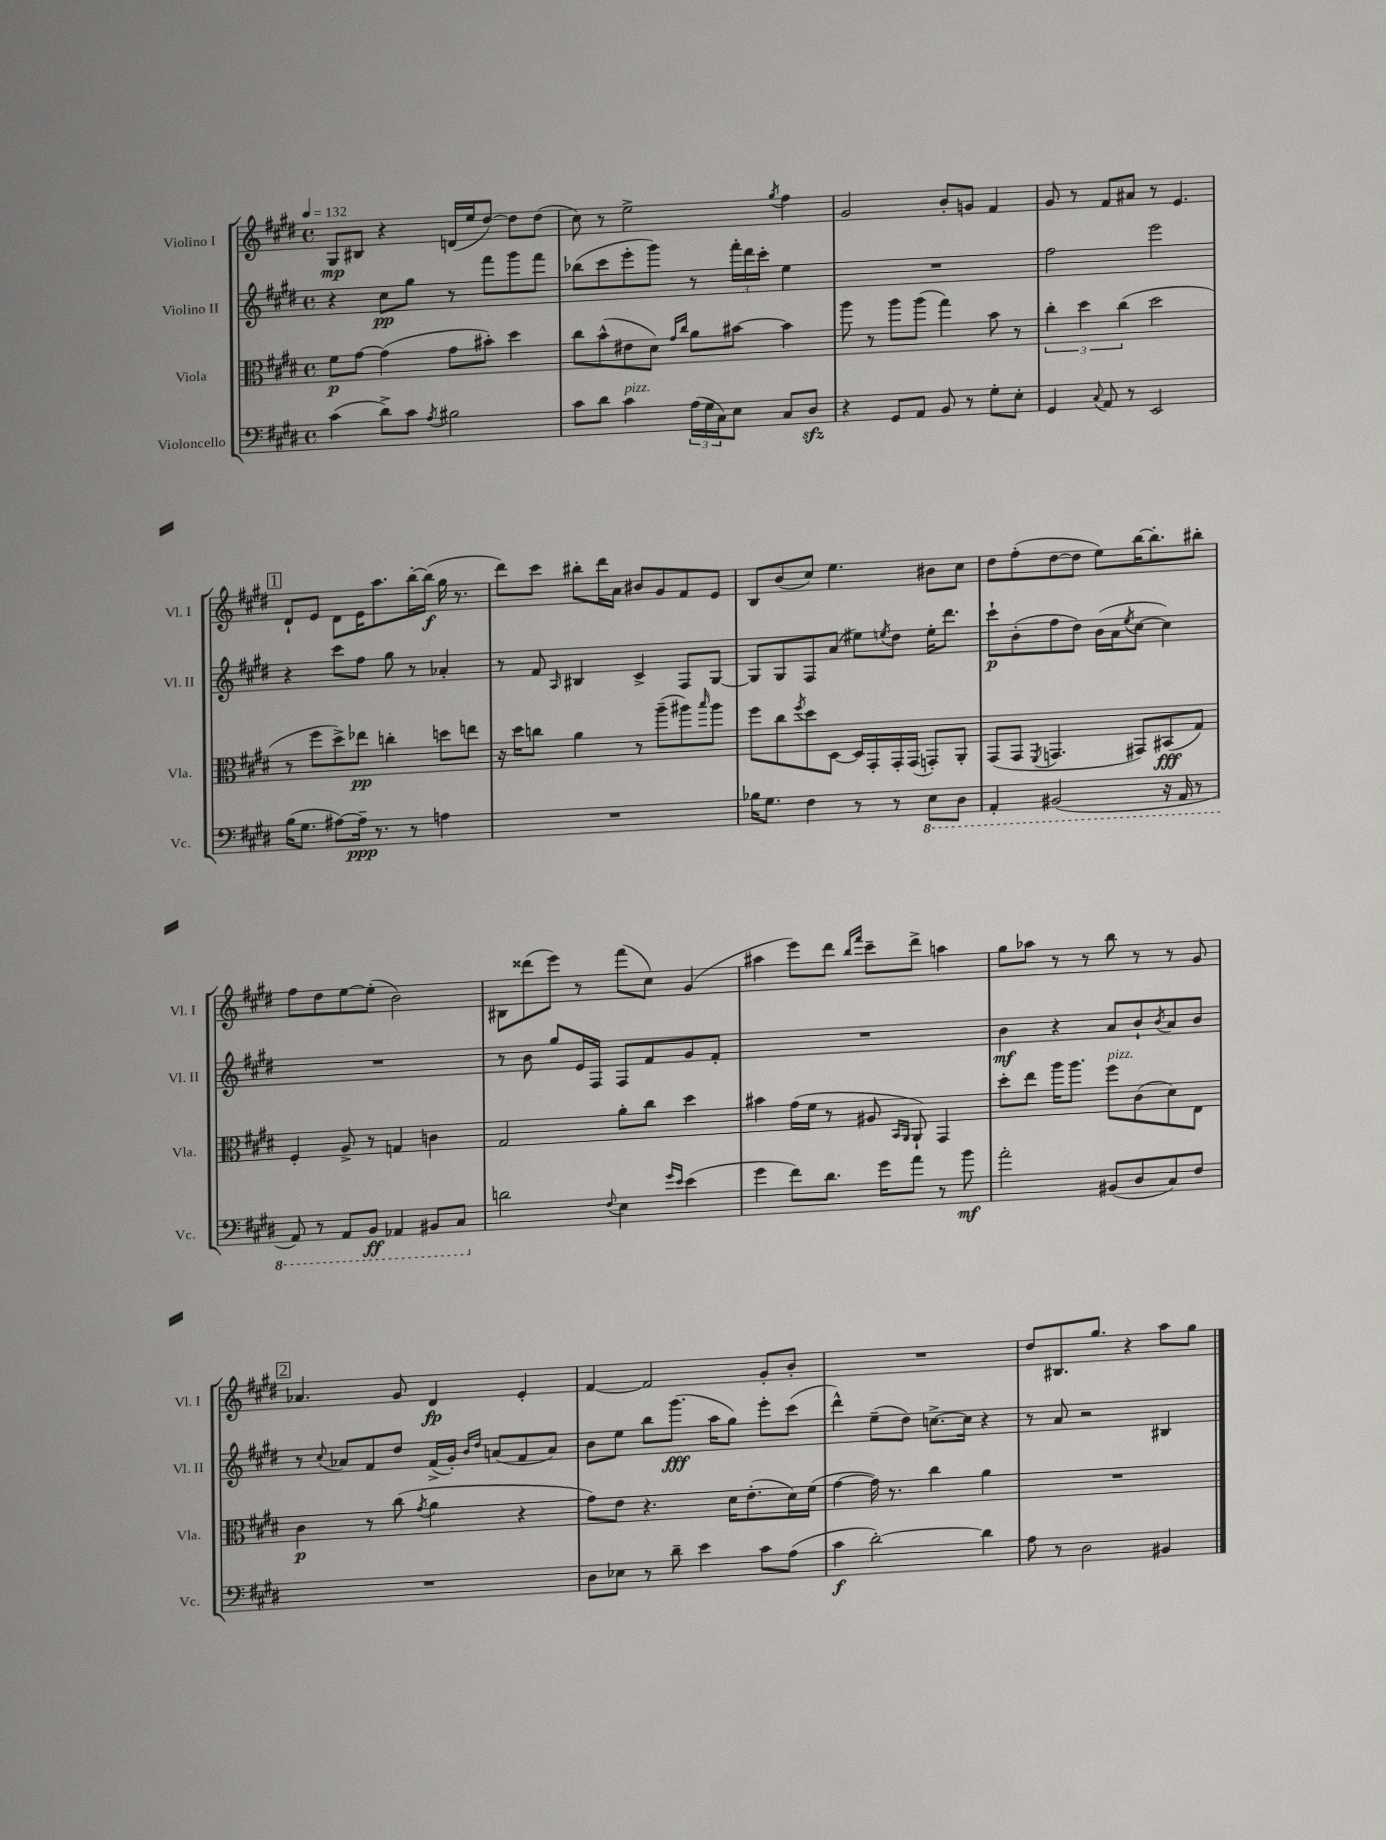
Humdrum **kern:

**kern	**dynam	**kern	**dynam	**kern	**dynam	**kern	**dynam
*part4	*part4	*part3	*part3	*part2	*part2	*part1	*part1
*staff4	*staff4	*staff3	*staff3	*staff2	*staff2	*staff1	*staff1
*I"Violoncello	*	*I"Viola	*	*I"Violino II	*	*I"Violino I	*
*I'Vc.	*	*I'Vla.	*	*I'Vl. II	*	*I'Vl. I	*
*clefF4	*	*clefC3	*	*clefG2	*	*clefG2	*
*k[f#c#g#d#]	*	*k[f#c#g#d#]	*	*k[f#c#g#d#]	*	*k[f#c#g#d#]	*
*M4/4	*	*M4/4	*	*M4/4	*	*M4/4	*
*met(c)	*	*met(c)	*	*met(c)	*	*met(c)	*
*MM132	*	*MM132	*	*MM132	*	*MM132	*
=1	=1	=1	=1	=1	=1	=1	=1
(4c#\	.	8f#\L	p	4r	.	8G#/L	mp
.	.	[8g#\J	.	.	.	8B#X/J	.
8d#^\L)	.	(4g#\]	.	8cc#\L	pp	4r	.
8c#\J	.	.	.	8gg#\J	.	.	.
8qA/	.	.	.	.	.	.	.
2B#X\	.	8g#\L	.	8r	.	(16dn/LL	.
.	.	.	.	.	.	16ee/J	.
.	.	8b#X'\J)	.	8fff#\L	.	[8dd#/J)	.
.	.	4dd#\	.	8ggg#\	.	8dd#\L]	.
.	.	.	.	8fff#\J	.	(8dd#\J	.
=2	=2	=2	=2	=2	=2	=2	=2
8c#\L	.	8cc#\L	.	(8bb-X\L	.	8cc#\)	.
8d#\J	.	(8b^^\	.	8ccc#\	.	8r	.
!LO:TX:a:i:t=pizz.	!	!	!	!	!	!	!
4c#\	.	8e#X\	.	8eee'\	.	2ee^\	.
.	.	8d#\J)	.	8ggg#\J)	.	.	.
.	.	16qqg#/LL	.	.	.	.	.
.	.	16qqcc#/JJ	.	.	.	.	.
(24A\LL	.	8a\L	.	8r	.	.	.
24G#\	.	.	.	.	.	.	.
24C#\J)	.	.	.	.	.	.	.
8E\J	.	[8b#X\J	.	24fff#'\LL	.	.	.
.	.	.	.	24ddd#\	.	.	.
.	.	.	.	24ccc#'\JJ	.	.	.
.	.	.	.	.	.	8qgg#/	.
8C#/L	.	4b#\]	.	4ee\	.	4ff#\	.
8D#zz/J	.	.	.	.	.	.	.
=3	=3	=3	=3	=3	=3	=3	=3
4r	.	8aa\	.	1r	.	2g#/	.
.	.	8r	.	.	.	.	.
8GG#/L	.	8aa\L	.	.	.	.	.
8AA/J	.	(8aa\J	.	.	.	.	.
8BB/	.	4gg#\)	.	.	.	8b'/L	.
8r	.	.	.	.	.	8gn/J	.
8G#'\L	.	8b\	.	.	.	4f#/	.
8E'\J	.	8r	.	.	.	.	.
=4	=4	=4	=4	=4	=4	=4	=4
4GG#/	.	6cc#'\	.	2ff#\	.	8g#/	.
.	.	.	.	.	.	8r	.
.	.	6dd#\	.	.	.	.	.
8qqC#/	.	.	.	.	.	.	.
8AA/	.	.	.	.	.	8f#/L	.
.	.	(6cc#\	.	.	.	.	.
8r	.	.	.	.	.	8a#X/J	.
2EE/	.	2dd#\	.	2eee\	.	8r	.
.	.	.	.	.	.	4.e/	.
!!LO:LB:g=z
!!LO:REH:place=s1:t=1
=5	=5	=5	=5	=5	=5	=5	=5
(16B\KL	.	8r	.	4r	.	8d#`/L	.
8.G#\J	.	.	.	.	.	.	.
.	.	8ff#\L	.	.	.	8e/J	.
[8A#X\L)	.	8dd#^\)	.	8ccc#\L	.	8d#\L	.
16A#~\Jk]	ppp	8ee-X\J	pp	8ff#\J	.	16e\K	.
8.r	.	.	.	.	.	8.aa\	.
.	.	4ccn'\	.	8gg#\	.	.	.
8r	.	.	.	8r	.	[16bb'\L	.
.	.	.	.	.	.	(16bb\JJ]	f
4An\	.	8ddn\L	.	4a-X'/	.	16gg#\	.
.	.	.	.	.	.	8.r	.
.	.	8een\J	.	.	.	.	.
=6	=6	=6	=6	=6	=6	=6	=6
1r	.	16r	.	8r	.	8ddd#\L)	.
.	.	16dd#\KL	.	.	.	.	.
.	.	8ccn\J	.	8f#/	.	8ccc#\J	.
.	.	.	.	16qqA/	.	.	.
.	.	4a\	.	4B#X/	.	8bb#X'\L	.
.	.	.	.	.	.	16ddd#\L	.
.	.	.	.	.	.	16a\JJ	.
.	.	8r	.	4c#^/	.	8b#X/L	.
.	.	(8aa~\L	.	.	.	8g#/	.
.	.	8aa#X\)	.	8F#/L	.	8f#/	.
.	.	16qqbb/	.	.	.	.	.
.	.	8aa#\J	.	[8G#/J	.	8e/J	.
=7	=7	=7	=7	=7	=7	=7	=7
16B-X\KL	.	8ff#\L	.	8G#/L]	.	8B/L	.
8.G#\J	.	.	.	.	.	.	.
.	.	8cc#\	.	8G#/	.	(8b/	.
.	.	8qff#/	.	.	.	.	.
4F#\	.	8dd#\	.	8F#/	.	8cc#/J)	.
.	.	[8D#\J	.	(8a/J	.	4.ee\	.
8r	.	16D#/LL]	.	8ee#X\L)	.	.	.
.	.	16GG#'/	.	.	.	.	.
.	.	.	.	8qeen/	.	.	.
8r	.	16GG#'/	.	8dd#\J	.	.	.
.	.	(16GG#/JJ	.	.	.	.	.
*8ba	*	*	*	*	*	*	*
8EE\L	.	8GGn'/L)	.	16ee'\KL	.	8b#X\L	.
.	.	.	.	8.ddd#\J	.	.	.
8DD#\J	.	8AA'/J	.	.	.	8cc#\J	.
=8	=8	=8	=8	=8	=8	=8	=8
4AAA'/	.	(8GG#/L	.	8ccc#`\L	p	8dd#\L	.
.	.	8GG#/J	.	(8b'\	.	(8ff#'\	.
.	.	8qFF#/	.	.	.	.	.
(2BBB#X/	.	4.GGn/	.	8ff#\	.	[8dd#\	.
.	.	.	.	8dd#\J)	.	8dd#\J]	.
.	.	.	.	(16b\LL	.	8ee\L)	.
.	.	.	.	16a\J	.	.	.
.	.	.	.	8qee/	.	.	.
.	.	8GG#X/L)	.	[8cc#\J	.	[16bb\K	.
.	.	.	.	.	.	8.bb'\]	.
16r	.	(8BB#X/	fff	4cc#\])	.	.	.
16AAA/	.	.	.	.	.	.	.
8r	.	8G#/J)	.	.	.	8bb#X'\J	.
!!LO:LB:g=z
=9	=9	=9	=9	=9	=9	=9	=9
8AAA/)	.	4F#'/	.	1r	.	8ff#\L	.
8r	.	.	.	.	.	8dd#\	.
8AAA/L	.	8A^/	.	.	.	[8ee\	.
8BBB/J	ff	8r	.	.	.	(8ee'\J]	.
4AAA-X/	.	4Gn/	.	.	.	2b\)	.
8BBB#X/L	.	4cn\	.	.	.	.	.
8CC#/J	.	.	.	.	.	.	.
=10	=10	=10	=10	=10	=10	=10	=10
*X8ba	*	*	*	*	*	*	*
2dn\	.	2G#/	.	8r	.	8B#X\L	.
.	.	.	.	8b\	.	(8ddd##X\	.
.	.	.	.	8gg#/L	.	8eee\J)	.
.	.	.	.	16e/L	.	8r	.
.	.	.	.	16F#/JJ	.	.	.
8qqF#/	.	.	.	.	.	.	.
4E\	.	8a'\L	.	8F#/L	.	(8fff#\L	.
.	.	8cc#\J	.	8f#/	.	8cc#\J)	.
16qqg#/LL	.	.	.	.	.	.	.
16qqe/JJ	.	.	.	.	.	.	.
(4e\	.	4dd#\	.	8g#/	.	(4g#/	.
.	.	.	.	8f#'/J	.	.	.
=11	=11	=11	=11	=11	=11	=11	=11
4g#\	.	4b#X\	.	1r	.	4aa#X\	.
8f#\L)	.	(16g#\LL	.	.	.	8eee\L)	.
.	.	16f#\JJ	.	.	.	.	.
8.d#\J	.	8r	.	.	.	8ddd#\J	.
.	.	.	.	.	.	16qqbb/LL	.
.	.	.	.	.	.	16qqfff#/JJ	.
.	.	8A#X/	.	.	.	8ccc#~\L	.
16g#\KL	.	.	.	.	.	.	.
.	.	16qqBB/LL	.	.	.	.	.
.	.	16qqAA/JJ	.	.	.	.	.
8a\J	.	8AA`/)	.	.	.	8ddd#^\J	.
8r	.	4GG#/	.	.	.	4aan\	.
8b\	mf	.	.	.	.	.	.
=12	=12	=12	=12	=12	=12	=12	=12
2a'\	.	8dd#'\L	.	4b\	mf	8gg#\L	.
.	.	8ee\J	.	.	.	8aa-X\J	.
.	.	16aa\KL	.	4r	.	8r	.
.	.	8.aa\J	.	.	.	.	.
.	.	.	.	.	.	8r	.
!	!	!LO:TX:a:i:t=pizz.	!	!	!	!	!
(8BB#X/L	.	8ff#\L	.	8a/L	.	8bb\	.
8D#/	.	(8c#\	.	8b`/	.	8r	.
.	.	.	.	8qb/	.	.	.
8C#/)	.	8d#\)	.	8a/	.	8r	.
8F#/J	.	8E\J	.	8b/J	.	8g#/	.
!!LO:LB:g=z
!!LO:REH:place=s1:t=2
=13	=13	=13	=13	=13	=13	=13	=13
1r	.	4c#\	p	8r	.	4.a-X/	.
.	.	.	.	8qqcc#/	.	.	.
.	.	.	.	8a-X/L	.	.	.
.	.	8r	.	8f#/	.	.	.
.	.	(8cc#\	.	8dd#/J	.	8g#/	.
.	.	8qg#/	.	.	.	.	.
.	.	4a\	.	(16f#^/LL	.	4d#/	fp
.	.	.	.	16g#'/JJ)	.	.	.
.	.	.	.	16qqb/LL	.	.	.
.	.	.	.	16qqdd#/JJ	.	.	.
.	.	.	.	(8an/L	.	.	.
.	.	4r	.	8f#/	.	4e'/	.
.	.	.	.	8a/J)	.	.	.
=14	=14	=14	=14	=14	=14	=14	=14
8D#\L	.	8g#\L)	.	8b\L	.	[4f#/	.
8E-X\J	.	8e\J	.	8ee\J	.	.	.
8r	.	4.r	.	8bb\L	.	2f#/]	.
8d#~\	.	.	.	(8.ggg#\J	fff	.	.
4e\	.	.	.	.	.	.	.
.	.	.	.	16aa\KL	.	.	.
.	.	16d#\KL	.	8gg#\J)	.	.	.
.	.	(8.e'\	.	.	.	.	.
8c#\L	.	.	.	8eee'\L	.	8g#'/L	.
(8A\J	.	16d#\L)	.	(8ccc#\J	.	8b'/J	.
.	.	(16f#\JJ	.	.	.	.	.
=15	=15	=15	=15	=15	=15	=15	=15
4c#\	f	[4g#\	.	4ddd#^^\)	.	1r	.
[2d#'\)	.	16g#\])	.	(8ee~\L	.	.	.
.	.	8.r	.	.	.	.	.
.	.	.	.	8dd#\J)	.	.	.
.	.	4cc#\	.	[8.ccn^\L	.	.	.
.	.	.	.	16cc\Jk]	.	.	.
4d#\]	.	4a\	.	4r	.	.	.
=16	=16	=16	=16	=16	=16	=16	=16
8A\	.	1r	.	8r	.	8dd#/L	.
8r	.	.	.	8a/	.	8.B#X/	.
2D#\	.	.	.	2r	.	.	.
.	.	.	.	.	.	8.gg#/J	.
.	.	.	.	.	.	4r	.
4BB#X/	.	.	.	4B#X/	.	8aa\L	.
.	.	.	.	.	.	8gg#\J	.
==	==	==	==	==	==	==	==
*-	*-	*-	*-	*-	*-	*-	*-
